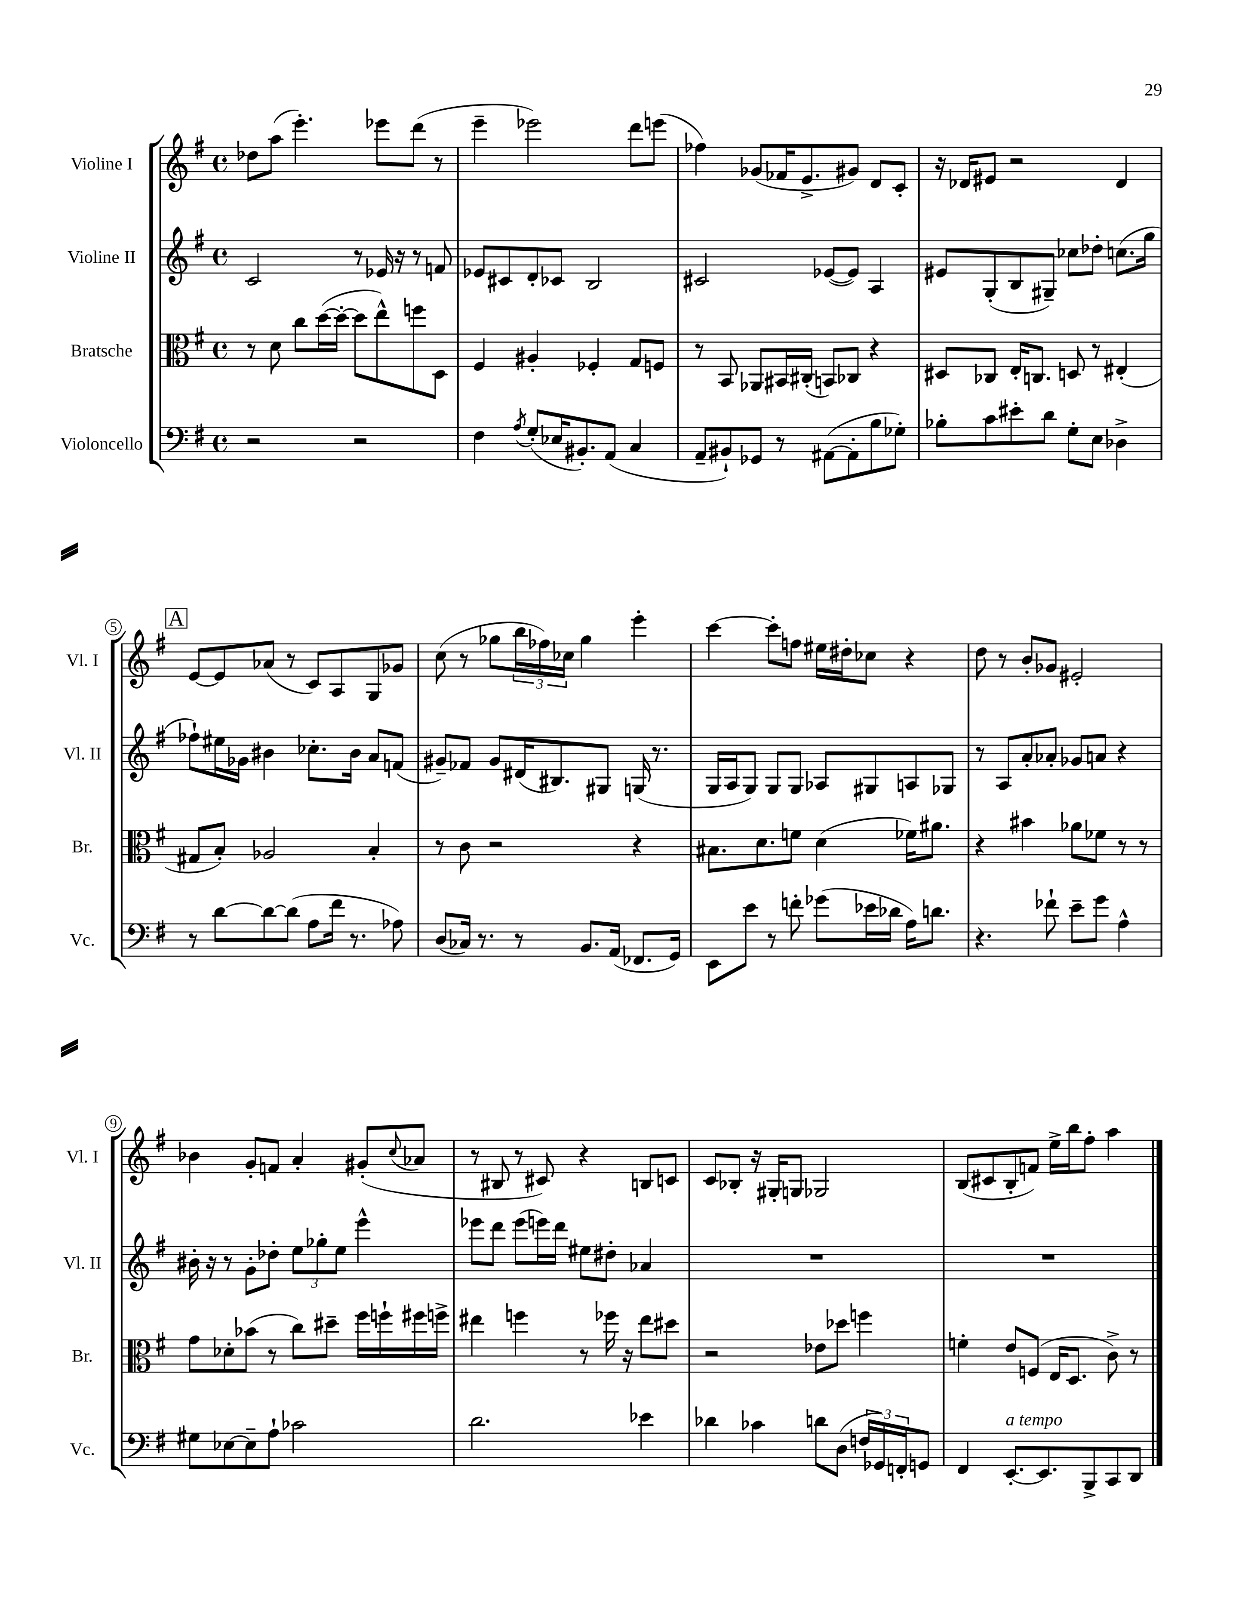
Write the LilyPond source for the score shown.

<<
\new StaffGroup <<
\new Staff = "s0" \with { instrumentName = "Violine I" shortInstrumentName = "Vl. I" } {
    \clef treble \key g \major \defaultTimeSignature \time 4/4
    des''8 a''8( e'''4.-.) ees'''8 d'''8( r8 |
    e'''4-- ees'''2) d'''8 e'''8( |
    fes''4) ges'8( fes'16 e'8.-> gis'8) d'8 c'8-. |
    r16 des'16 eis'8 r2 des'4 |
    \mark \markup { \box "A" } e'8~ e'8 aes'8( r8 c'8) a8 g8 ges'8 |
    c''8( r8 ges''8 \tuplet 3/2 { b''16 fes''16) ces''16 } ges''4 e'''4-. |
    c'''4~ c'''8-. f''8 eis''16 dis''16-. ces''8 r4 |
    d''8 r8 b'8-. ges'8 eis'2-. |
    bes'4 g'8-. f'8 a'4-. gis'8-.( \appoggiatura { c''8 } aes'8 |
    r8 bis8 r8 cis'8) r4 b8 c'8 |
    c'8 bes8-. r16 gis16-. g8 ges2 |
    b8( cis'8 b8-. f'8) e''16-> b''16 fis''8-. a''4 \bar "|." |
}
\new Staff = "s1" \with { instrumentName = "Violine II" shortInstrumentName = "Vl. II" } {
    \clef treble \key g \major \defaultTimeSignature \time 4/4
    c'2 r8 ees'16 r16 r8 f'8 |
    ees'8 cis'8 d'8-. ces'8 b2 |
    cis'2 ees'8~( ees'8) a4 |
    eis'8 g8-.( b8 gis8--) ces''8 des''8-. c''8.( g''16 |
    \mark \markup { \box "A" } fes''8-!) eis''16 ges'16 bis'4 ces''8.-. bis'16 a'8 f'8( |
    gis'8--) fes'8 gis'8 dis'16( bis8.) gis8 g16( r8. |
    g16 a16 g8) g8 g8 aes8 gis8 a8 ges8 |
    r8 a8 a'8-. aes'8-. ges'8 a'8 r4 |
    bis'16-. r16 r8 g'8-. des''8-. \tuplet 3/2 { e''8 ges''8-. e''8 } e'''4-^ |
    ees'''8 d'''8 ees'''8( e'''16) d'''16 eis''8 dis''8-. aes'4 |
    R1 |
    R1 \bar "|." |
}
\new Staff = "s2" \with { instrumentName = "Bratsche" shortInstrumentName = "Br." } {
    \clef alto \key g \major \defaultTimeSignature \time 4/4
    r8 d'8 c''8 d''16~( d''16~-. d''8 e''8-^) f''8 d8 |
    fis4 ais4-. fes4-. g8 f8 |
    r8 b,8 aes,8 bis,16 cis16-.( b,8) ces8 r4 |
    dis8 ces8 e16-. c8. d8 r8 eis4-.( |
    \mark \markup { \box "A" } gis8 b8-.) aes2 b4-. |
    r8 c'8 r2 r4 |
    bis8. d'8. f'8 d'4( fes'16) ais'8. |
    r4 bis'4 aes'8 fes'8 r8 r8 |
    g'8 des'8-. bes'8( r8 c''8) dis''8-- fis''16 f''16-! fis''16 f''16-> |
    eis''4 f''4 r8 fes''16 r16 eis''8 dis''8 |
    r2 ees'8 des''8 f''4 |
    f'4-. e'8 f8( e16 d8. c'8->) r8 \bar "|." |
}
\new Staff = "s3" \with { instrumentName = "Violoncello" shortInstrumentName = "Vc." } {
    \clef bass \key g \major \defaultTimeSignature \time 4/4
    r2 r2 |
    fis4 \acciaccatura { a8 } g8-.( ees16 bis,8.-.) a,8( c4 |
    a,8-- bis,8-!) ges,8 r8 ais,8~( ais,8-. b8 ges8-.) |
    bes8-. c'8 eis'8-. d'8 g8-. e8 des4-> |
    \mark \markup { \box "A" } r8 d'8~ d'8~ d'8( a8 fis'16 r8. aes8) |
    d8( ces16) r8. r8 b,8. a,16( fes,8. g,16) |
    e,8 e'8 r8 f'8-. ges'8( ees'16 des'16 a16) d'8. |
    r4. fes'8-! e'8-- g'8 a4-^ |
    gis8 ees8~ ees8-- a8-! ces'2 |
    d'2. ees'4 |
    des'4 ces'4 d'8 d8( \tuplet 3/2 { f16 ges,16) f,16-. } g,8 |
    fis,4 e,8.~-.^\markup { \italic "a tempo" } e,8. b,,8-> c,8 d,8 \bar "|." |
}
>>
>>
\layout { \context { \Score \override BarNumber.stencil = #(make-stencil-circler 0.1 0.3 ly:text-interface::print) } }
